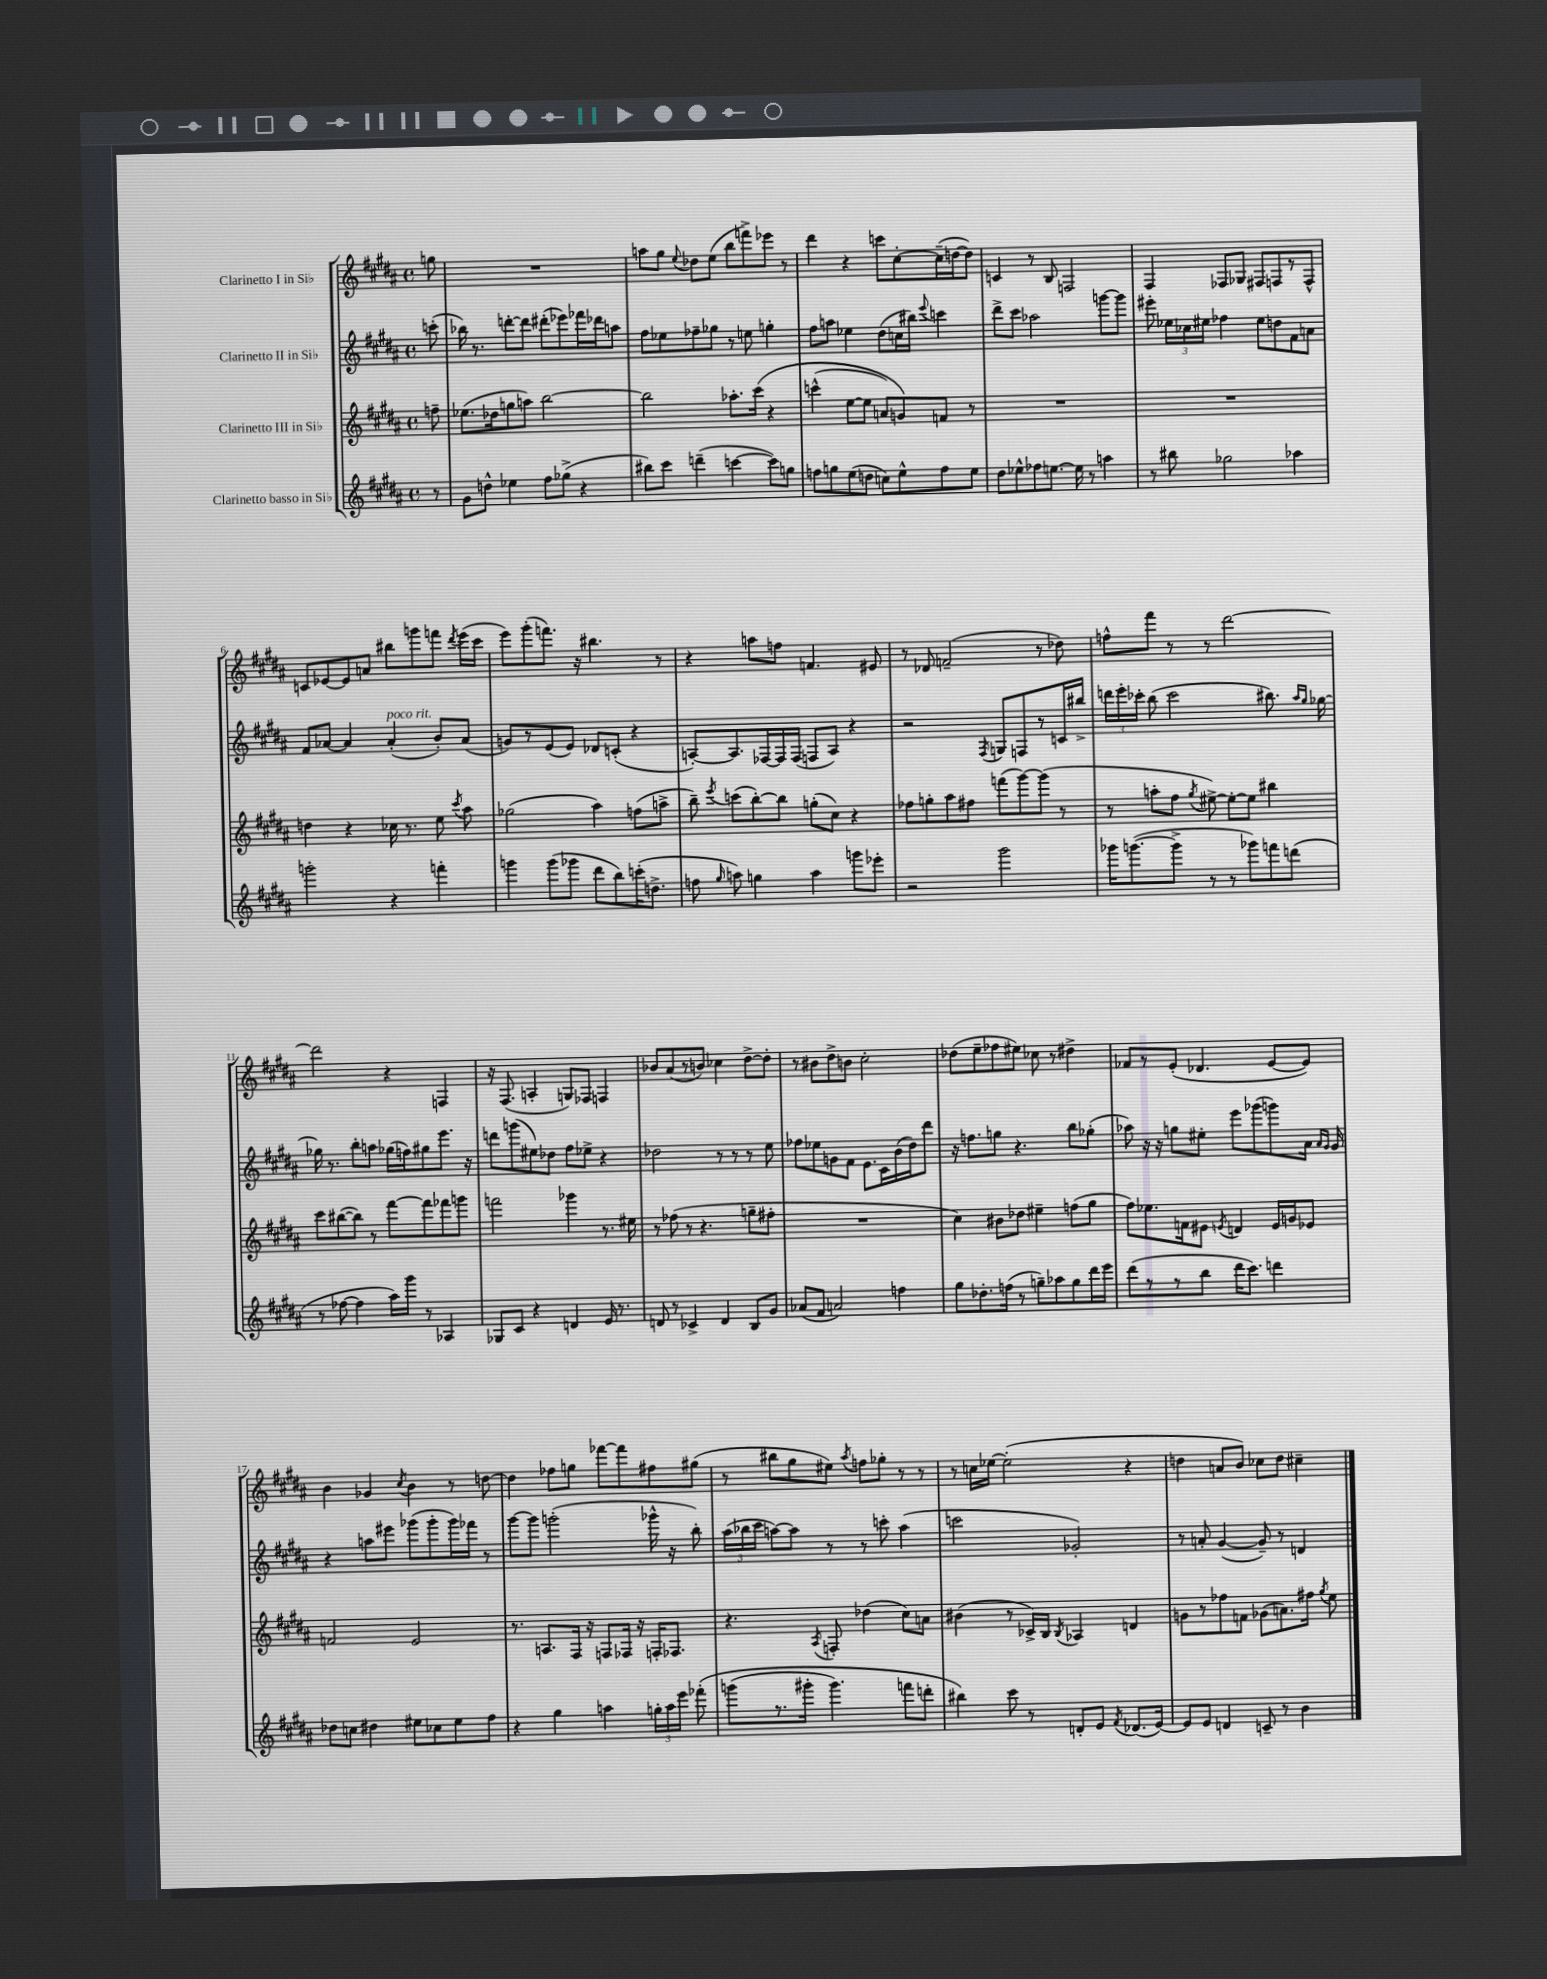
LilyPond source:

<<
\new StaffGroup <<
\new Staff = "s0" \with { instrumentName = "Clarinetto I in Sib" } {
    \clef treble \key b \major \defaultTimeSignature \time 4/4 \partial 8
    \autoBeamOff g''8 |
    R1 |
    a''8[ gis''8] \appoggiatura { e''8 } des''8[ e''8]( b''8[ f'''8->) ees'''8] r8 |
    dis'''4 r4 c'''8[ cis''8~-. cis''16--( d''16~ d''8]) |
    c'4 r8 b8 f2 |
    fis4 fes8[ ges8] fis8[ f8 r8 f8]-^ |
    c'8[ ees'8~ ees'8 a'8] bis''8[ g'''8 f'''8] \acciaccatura { dis'''8 } e'''16[( cis'''16] |
    e'''8[) gis'''8-.( f'''8.]) r16 bis''4. r8 |
    r4 a''8[ f''8] f'4. eis'8 |
    r8 des'8 f'2--( r8 des''8) |
    f''8[-^ fis'''8] r8 r8 dis'''2~ |
    dis'''2 r4 f4 |
    r16 fis8.( a4-. g8[) fes8] f4 |
    bes'8[ ais'8( r8 b'8]) ces''4 dis''8[~-> dis''8]-. |
    r8 bis'8[ dis''8-> b'8] cis''2-. |
    des''8[( e''8-- fes''8 eis''8]) ces''8 r8 dis''4-> |
    fes'8[ r8 e'8]-.( des'4. e'8[~ e'8]) |
    b'4 ges'4 \acciaccatura { cis''8 } b'4 r8 d''8~ |
    d''4 fes''8[ g''8] fes'''8[~ fes'''8 fis''8 gis''8]( |
    r8 bis''8[ gis''8 eis''8]) \acciaccatura { ais''8 } f''8[ ges''8]-. r8 r8 |
    r8 c''16[ ees''16]~ ees''2-.( r4 |
    d''4 a'8[ b'8]) ces''8[ d''8] cis''4-- \bar "|." |
}
\new Staff = "s1" \with { instrumentName = "Clarinetto II in Sib" } {
    \clef treble \key b \major \defaultTimeSignature \time 4/4 \partial 8
    \autoBeamOff c'''8-.( |
    bes''16) r8. d'''8[~-. d'''8] dis'''8[-.( ees'''8) fes'''16 des'''16 a''8] |
    fis''8[ ees''8 fes''8-- ges''8] r8 e''8 g''4-. |
    fis''8[ a''8] ees''4 dis''8[( c''16 bis''16]) \appoggiatura { e'''8 } c'''4 |
    dis'''8[-> cis'''8] aes''2 g'''8[~ g'''8] |
    eis'''8-. \tuplet 3/2 { ees''16[ ces''16 eis''16] } fes''4 eis''8[ d''8 fis'8 a'8] |
    fis'8[ aes'8]~ aes'4 aes'4-.^\markup { \italic "poco rit." }( b'8[-.) aes'8]( |
    g'8[) r8 e'8( e'8]) des'8[ c'8]-.( r4 |
    a8[~-.) a8. fes16~ fes16 fes16]( f8[ a8]) r4 |
    r2 \acciaccatura { fis8 } g8[ f8 r8 c'16 bis''16]-> |
    \tuplet 3/2 { d'''16[ e'''16-. ces'''16]-. } b''8( ces'''2 bis''8.) \grace { ais''16[ gis''16] } ges''16~ |
    ges''16 r8. b''8[-. a''8] ges''16[( f''16) gis''8 e'''8.] r16 |
    d'''8[ g'''8( eis''8) des''8] fis''8[ ees''8]-> r4 |
    des''2 r8 r8 r8 e''8 |
    fes''8[ ees''8 g'8 fis'8] e'8.[ cis'16 b'16( dis''16) dis'''8] |
    r16 f''8.[ g''8] r4. b''8[ ges''8]-.( |
    aes''8) r16 r16 g''8[ eis''8]-. e'''8[ ges'''8( g'''8) ais'16] \grace { ais'16[ gis'16] } gis'16 |
    r4 a''8[ eis'''8] ges'''8[( ges'''8-. ges'''16) fes'''16] r8 |
    gis'''8[~ gis'''8] g'''2-.( ges'''16-^ r16 b''8-.) |
    \tuplet 3/2 { ais''16[( bes''16 cis'''16] } a''8[~) a''8] r8 r8 c'''8-. a''4( |
    c'''2 ges'2-.) |
    r8 a'8-. gis'4~( gis'8--) r8 d'4 \bar "|." |
}
\new Staff = "s2" \with { instrumentName = "Clarinetto III in Sib" } {
    \clef treble \key b \major \defaultTimeSignature \time 4/4 \partial 8
    \autoBeamOff f''8-- |
    ees''8.[( des''16 g''8 a''8]) b''2~ |
    b''2 aes''8.[-. cis'''16]\( r4 |
    c'''4-^( e''8[~ e''8] a'8[) g'8\) f'8] r8 |
    R1 |
    R1 |
    d''4 r4 ces''16 r8. e''8 \acciaccatura { cis'''8 } ais''8 |
    ges''2( ais''4) f''8[( a''8]-> |
    b''8--) \acciaccatura { e'''8 } c'''8[( b''8~-.) b''8] g''8[-.( cis''8]) r4 |
    fes''8[ g''8-. ais''8 fis''8] f'''8[( gis'''8~) gis'''8]( r8 |
    r8 a''8[-. fis''8] \acciaccatura { gis''8 } eis''8~->) eis''8[~-. eis''8] bis''4 |
    cis'''8[ bis''8~( bis''8]) r8 fis'''8[~ fis'''8 fes'''8 g'''8] |
    f'''2 ges'''4 r8. eis''16 |
    r8 fes''8( r8 r4. g''8[-- fis''8]-. |
    R1 |
    cis''4) bis'8[ des''8] eis''4-- f''8[( gis''8] |
    fis''8[) ees''8. f'16 eis'8] \acciaccatura { e'8 } d'4 e'16[ g'16 ees'8] |
    f'2 e'2 |
    r8. a8.[ fis16] r16 f8[ fes16] r16 f16[-. fes8.] |
    r4. \acciaccatura { ais8 } f8-. des''4( cis''8[) a'8] |
    bis'4( r8 ces'16[->) b16] \acciaccatura { b8 } aes4 d'4 |
    g'8[ r8 fes''8 f'8] ges'8[( a'8.) fis''16] \acciaccatura { gis''8 } e''8 \bar "|." |
}
\new Staff = "s3" \with { instrumentName = "Clarinetto basso in Sib" } {
    \clef treble \key b \major \defaultTimeSignature \time 4/4 \partial 8
    \autoBeamOff r8 |
    gis'8[ d''8]-^ ees''4 fis''8[ ges''8]->( r4 |
    bis''8[) cis'''8] d'''4--( c'''4~ c'''8[) g''8] |
    f''8[ g''8 e''8( d''8] c''8[) e''8-^ f''8 e''8] |
    dis''8[ ees''8-^ fes''8 e''8.]~ e''16 r8 a''4 |
    r8 bis''8 ges''2 aes''4 |
    g'''2-. r4 f'''4-. |
    g'''4 g'''8[( ges'''8] dis'''8[ b''8) c'''16-.( d''8.]-> |
    f''8 \grace { gis''16 } a''8) g''4 a''4 g'''8[ ees'''8]-. |
    r2 gis'''2 |
    ges'''16[ g'''8.~( g'''8]-> r8 r8 ges'''8[) f'''8 d'''8]( |
    r8 fes''8~ fes''4 ais''16[) gis'''16] r8 aes4 |
    ges8[ cis'8] r4 d'4 e'16 r8. |
    d'8 r8 ces'4-> d'4 b8[ gis'8] |
    aes'8[( fis'8] a'2) f''4 |
    gis''8[ des''8.-. f''16]( r8 g''8[--) aes''8 g''8 dis'''16 e'''16] |
    dis'''8[( r8 r8 b''8] dis'''16[ cis'''8.]) d'''4 |
    des''8[ c''8] dis''4 eis''8[ ces''8 eis''8 fis''8] |
    r4 gis''4 a''4 \tuplet 3/2 { g''16[-. a''16 e'''16] } fes'''8-.\( |
    g'''8[( r8. gis'''16]-. gis'''4.) f'''8[ d'''8]-. |
    bis''4\) cis'''8 r8 d'8[-. e'8] \acciaccatura { fis'8 } des'8.[( e'16]~) |
    e'8[ e'8] d'4 c'8-- r8 b'4 \bar "|." |
}
>>
>>
